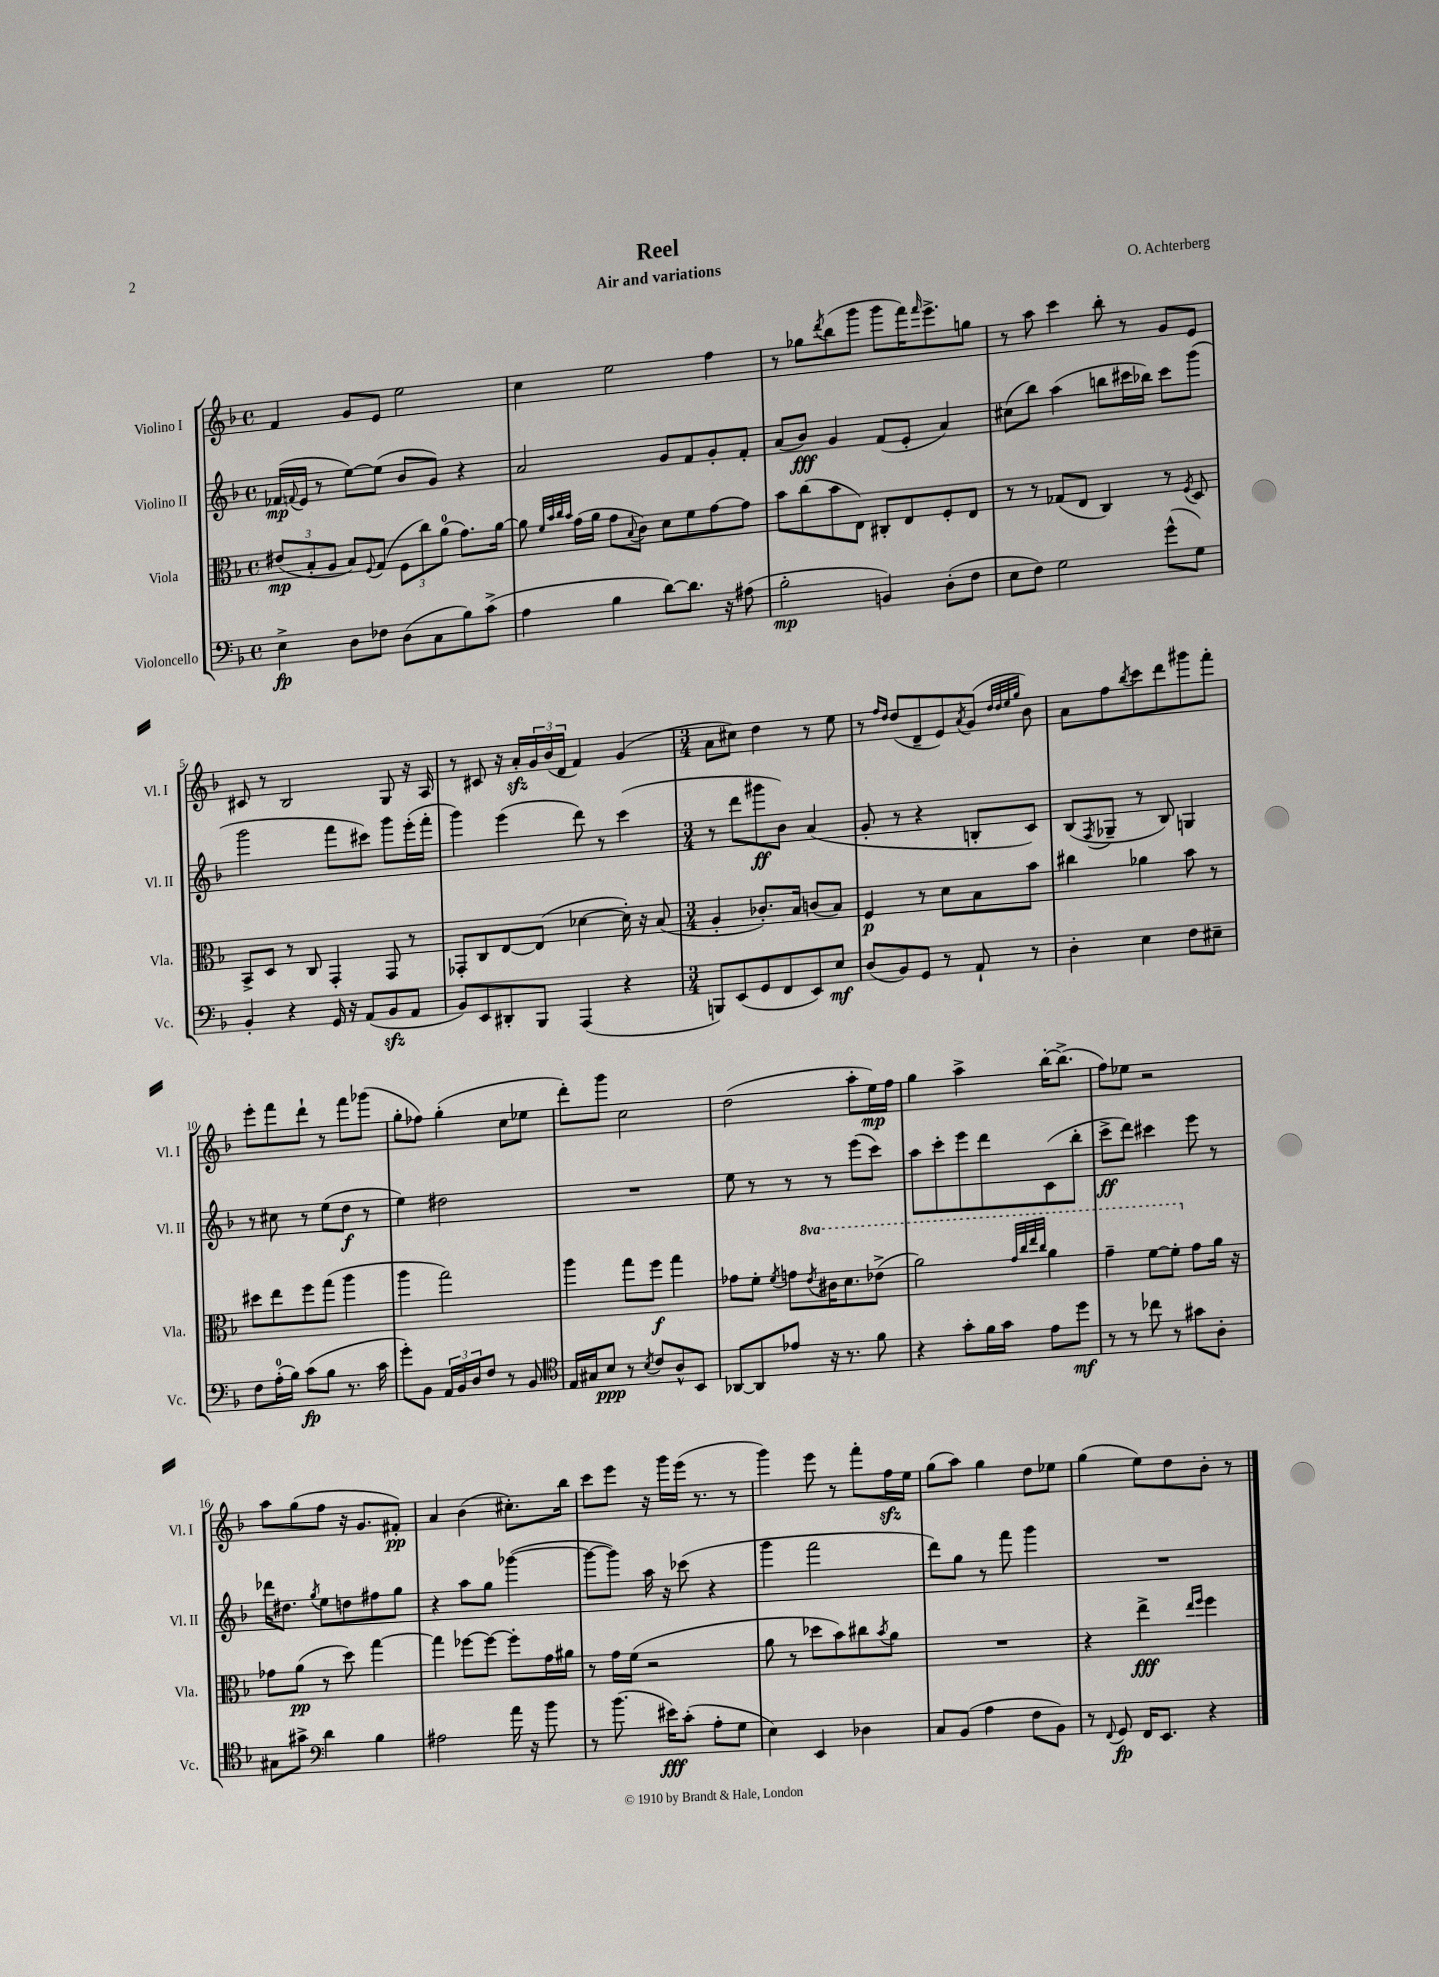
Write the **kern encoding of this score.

**kern	**kern	**kern	**kern
*staff4	*staff3	*staff2	*staff1
*clefF4	*clefC3	*clefG2	*clefG2
*k[b-]	*k[b-]	*k[b-]	*k[b-]
*M4/4	*M4/4	*M4/4	*M4/4
*met(c)	*met(c)	*met(c)	*met(c)
4E^	(12e#	(16f-	4f
.	.	8qqf	.
.	.	16e	.
.	12B-'	.	.
.	.	8r	.
.	12A	.	.
8D	8B-)	[8ee)	8g
.	8qqF	.	.
8F-	(8G	(8ee]	8e
(8D	12F	8b-	2ee
.	12cc)	.	.
8C	.	8g)	.
.	(12a	.	.
8B-)	8.g)	4r	.
(8c^	.	.	.
.	[16a	.	.
=	=	=	=
4A	8a]	2a	4cc
.	32qqf	.	.
.	32qqb-	.	.
.	32qqcc	.	.
.	32qqb-	.	.
.	(16g	.	.
.	16a	.	.
4B-	8g	.	2ee
.	8qqB-	.	.
.	8c)	.	.
[8d)	8d	8g	.
8.d]	8f	8f	.
.	[8g	8g'	4ff
16r	.	.	.
(8A#	8g]	8f'	.
=	=	=	=
2B-'	8b-	(8a	8r
.	(8cc	8b-)	8gg-
.	.	.	8qddd
.	8b-	4g	(8bb-
.	8E)	.	8ggg
4BB)	8C#'	(8f	8ggg
.	8E	8e'	16fff)
.	.	.	16qqfff
.	.	.	8.eee^
(8D'	8F'	4a)	.
8F	8E	.	8gg
=	=	=	=
8E	8r	(8cc#	8r
8F)	8r	8bb-)	8aa
2G	(8G-	(4aa	4ccc
.	8E	.	.
.	4C)	8bb	8bb-'
.	.	16ccc#	8r
.	.	16bb-)	.
(8g^^	8r	8ccc#	8g
.	8qF	.	.
8G)	8D	(8ggg	8e
=	=	=	=
4BB-'	8BB-^	2ggg	8c#
.	8D	.	8r
4r	8r	.	2B-
.	8C	.	.
16GG	4GG'	8fff	.
16r	.	.	.
(8AA	.	8ccc#)	.
8BB-	8GG	8ggg	8G
8AA	8r	(16eee'	16r
.	.	16fff'	16A
=	=	=	=
8BB-)	8GG-'	4ggg)	8r
8EE	8C	.	8c#
8DD#'	[8E	(4eee	16r
.	.	.	16a'
8BBB-	(8E]	.	24g
.	.	.	(24b-
.	.	.	24d
(4AAA	[4d-	8ddd)	4f)
.	.	8r	.
4r	16d-'])	(4ccc	(4g
.	16r	.	.
.	(8B-	.	.
=	=	=	=
*M3/4	*M3/4	*M3/4	*M3/4
8BBB)	4A'	8r	8a
(8EE	.	8ddd	8cc#)
8GG	8.c-')	8ggg#	4dd
8FF	.	8b-)	.
.	16B-	.	.
8EE)	(8c	(4a	8r
8E	8B-)	.	8ee
=	=	=	=
(8D	4F	8g'	8r
.	.	.	16qqff
.	.	.	16qqdd
8BB-)	.	8r	(8dd
8GG	8r	4r	8d~
8r	8d	.	8e)
.	.	.	8qa
8AA`	8B-	8B'	(8g
.	.	.	32qqdd
.	.	.	32qqdd
.	.	.	32qqee
.	.	.	32qqgg
8r	8b-	8c)	8b-)
=	=	=	=
4D'	4cc#	(8B-	8a
.	.	8qF	.
.	.	8G-~	8ff
.	.	.	8qbb-
4E	4a-	8r	8ccc
.	.	8B-)	8ddd
8F	8b-	4G	8ggg#
8E#~	8r	.	8fff'
=	=	=	=
8F	8dd#	8r	8eee'
(16A'	8ee	8cc#	8fff
16B-)	.	.	.
(8c	8ff	8r	8ddd`
8B-	(8gg	(8ee	8r
8.r	4aa	8dd	8fff
.	.	8r	(8ggg-
16c	.	.	.
=	=	=	=
8g')	4aa	4ee)	8gg'
8BB-	.	.	8ff-)
24AA	2gg)	2dd#	(4gg'
24BB-	.	.	.
24D	.	.	.
8F	.	.	.
8r	.	.	8cc
8BB-	.	.	8ee-
=	=	=	=
*clefC4	*	*	*
16E	4aa	2.r	8ddd')
16G#	.	.	.
8B-	.	.	8ggg
8r	8gg	.	2cc
8qB-	.	.	.
8c	8ff	.	.
8A^^	4gg	.	.
8BB-	.	.	.
=	=	=	=
[8AA-	8g-	8ee	(2dd
8AA-]	8f'	8r	.
.	8qf	.	.
8e-	8g	8r	.
.	8qee	.	.
16r	16cc#	8r	.
8.r	8.dd	.	.
.	.	(8eee	8aa'
8f	(8ee-^	8ccc)	16ee)
.	.	.	16ff
=	=	=	=
4r	2aa)	8aa	4gg
.	.	8ccc'	.
8g'	.	8eee	4aa^
16f	.	8ddd	.
16g	.	.	.
.	32qqgg	.	.
.	32qqccc	.	.
.	32qqeee	.	.
.	32qqccc	.	.
8e	4aa	(8c	[16bb-'
.	.	.	(8.bb-^]
8dd	.	8bb-'	.
=	=	=	=
8r	4gg~	8ccc^	8ff)
8r	.	8ddd)	8ee-
8cc-	[8ff	4ccc#	2r
8r	8ff']	.	.
8g#	8g	8eee	.
8A'	16a	8r	.
.	16r	.	.
=	=	=	=
8G#	8g-	16ddd-	8aa
.	.	8.dd#	.
8g#^	(8a	.	(8gg
*clefF4	*	*	*
.	.	8qgg	.
4d	8r	8ee	8ff
.	8dd)	8dd	16r
.	.	.	8.g
4B-	[4gg	8ff#	.
.	.	8gg	8f#')
=	=	=	=
2A#	4gg]	4r	4a
.	[8ff-	8aa	(4b-
.	8ff-_	8gg	.
16a	8ff-']	([4ggg-	8.cc#')
16r	.	.	.
8b-	16g	.	.
.	16a#	.	16bb-
=	=	=	=
8r	8r	8ggg-_	8ccc
(8.b-	16g	8ggg-])	8eee
.	(16f	.	.
.	2r	16aa	16r
16e#)	.	16r	16ggg
(8c'	.	(8ccc-	(16eee
.	.	.	8.r
8A'	.	4r	.
8G	.	.	8r
=	=	=	=
4E)	8a	4ggg	4ggg)
.	8r	.	.
4EE	8dd-	2fff	8eee
.	8b-)	.	8r
4D-	8cc#	.	8fff'
.	8qb-	.	.
.	8a	.	16ff
.	.	.	16ee
=	=	=	=
8C	2.r	8ddd)	(8gg
(8BB-	.	8gg	8aa)
4A	.	8r	4gg
.	.	8fff	.
8F	.	4ggg	8dd
8BB-)	.	.	8ee-
=	=	=	=
8r	4r	2.r	(4gg
8qqFF	.	.	.
8GG	.	.	.
16FF	4ee^	.	8ee)
8.EE	.	.	.
.	.	.	8dd
.	16qqee	.	.
.	16qqff	.	.
4r	4ff	.	8b-'
.	.	.	8r
==	==	==	==
*-	*-	*-	*-
